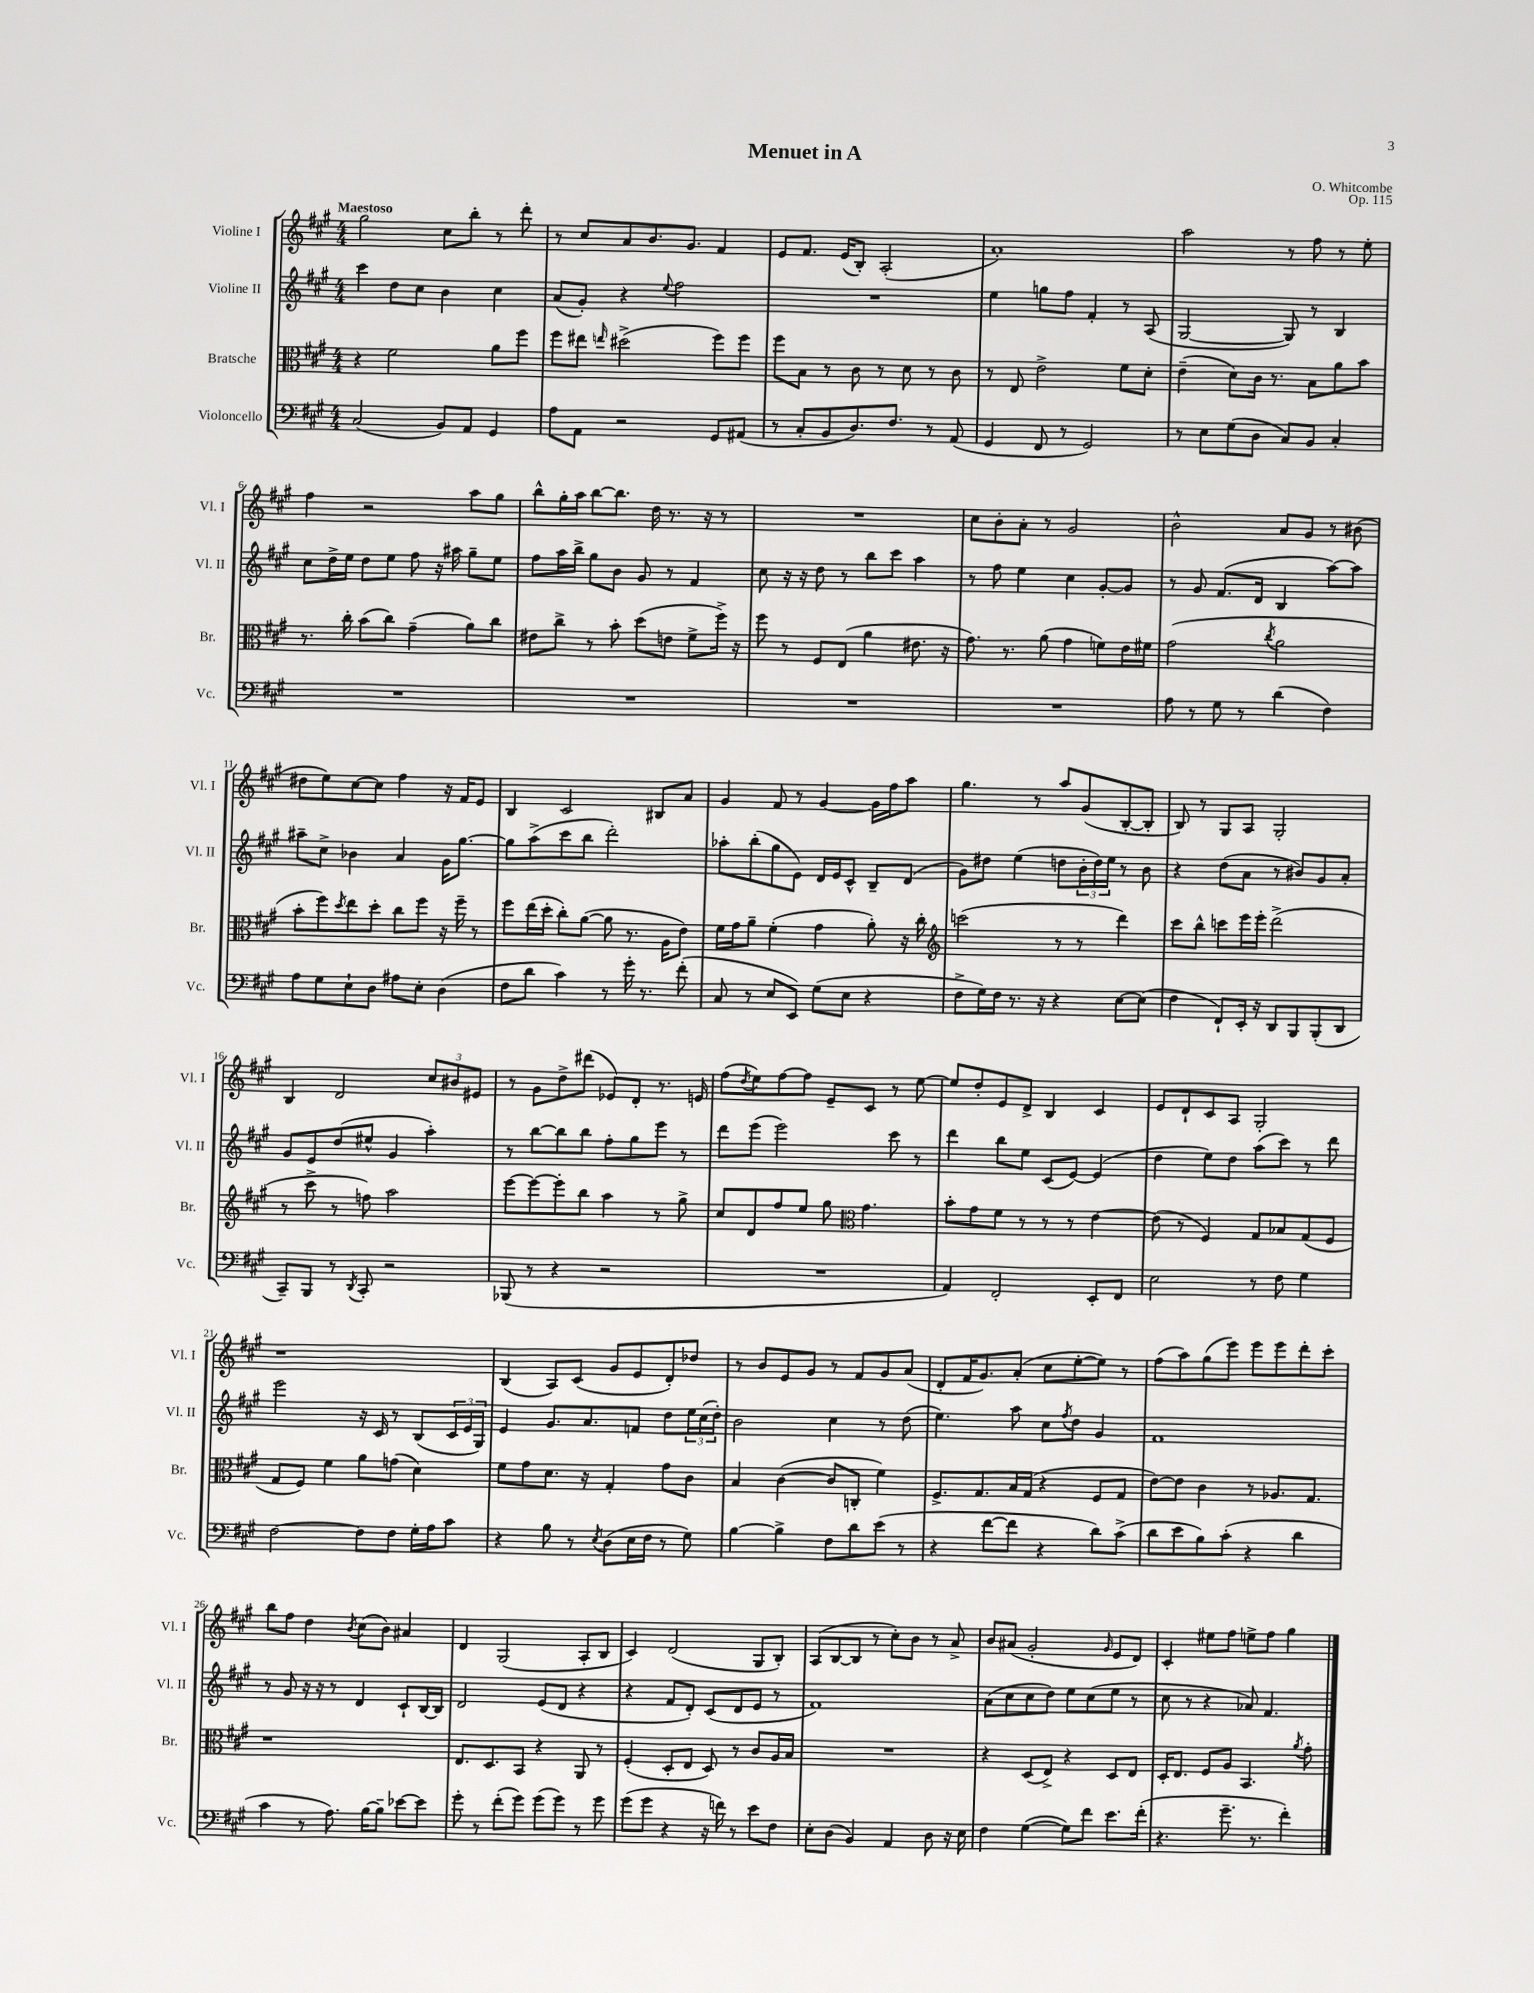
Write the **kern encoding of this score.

**kern	**kern	**kern	**kern
*part4	*part3	*part2	*part1
*staff4	*staff3	*staff2	*staff1
*I"Violoncello	*I"Bratsche	*I"Violine II	*I"Violine I
*I'Vc.	*I'Br.	*I'Vl. II	*I'Vl. I
*clefF4	*clefC3	*clefG2	*clefG2
*k[f#c#g#]	*k[f#c#g#]	*k[f#c#g#]	*k[f#c#g#]
*M4/4	*M4/4	*M4/4	*M4/4
=1	=1	=1	=1
!	!	!	!LO:TX:a:B:t=Maestoso
(2C#/	4r	4ccc#\	2gg#\
.	2f#\	8dd\L	.
.	.	8cc#\J	.
8BB/L)	.	4b\	8cc#\L
8AA/J	.	.	8bb'\J
4GG#/	8a\L	4cc#\	8r
.	8ff#\J	.	8ddd'\
=2	=2	=2	=2
8A\L	8ff#\L	(8a/L	8r
8AA\J	8ee#X\J	8g#'/J)	8cc#/L
.	16qqeen/	.	.
2r	(2dd#X^\	4r	8a/
.	.	.	8.b/
.	.	8qqee/	.
.	.	2ff#\	.
.	.	.	8.g#/J
8GG#/L	8ff#\L)	.	4f#/
(8AA#X/J	8ff#\J	.	.
=3	=3	=3	=3
8r	8ff#\L	1r	8e/L
8C#'/L	8B\J	.	8.f#/J
8BB/	8r	.	.
.	.	.	(16e/KL
8.D/)	8c#\	.	8B'/J)
.	8r	.	(2A'/
8.F#/J	.	.	.
.	8d\	.	.
8r	8r	.	.
(8AA/	8c#\	.	.
=4	=4	=4	=4
4GG#/	8r	4ee\	1a')
.	8E/	.	.
8FF#/	2e^\	8ggn\L	.
8r	.	8ff#\J	.
2GG#/)	.	4f#'/	.
.	8f#\L	8r	.
.	8d'\J	(8A/	.
=5	=5	=5	=5
8r	(4e~\	[2G#/	2aa\
8E\L	.	.	.
(8G#\	8d\L)	.	.
8D\J	16c#\Jk	.	.
.	8.r	.	.
8C#/L)	.	8G#/])	8r
8BB/J	8B\L	8r	8ff#\
4C#'/	8a\	4B/	8r
.	8b\J	.	8ee'\
!!LO:LB:g=z
=6	=6	=6	=6
1r	8.r	8cc#\L	4ff#\
.	.	16dd^\L	.
.	16cc#'\	16ee\JJ	.
.	(8b\L	8dd\L	2r
.	8cc#\J)	8ee\J	.
.	(4g#~\	8ff#\	.
.	.	16r	.
.	.	16aa#X\	.
.	8a\L)	8gg#~\L	8aa\L
.	8cc#\J	8ee\J	8gg#\J
=7	=7	=7	=7
1r	8e#X\L	8ff#\L	8bb^^\L
.	8cc#^\J	16aa\L	16gg#'\L
.	.	16bb^\JJ	16aa\JJ
.	8r	8gg#\L	[8bb\L
.	8b'\	8b\J	8.bb\J]
.	(8dd\L	8g#/	.
.	.	.	16dd\
.	8en\J	8r	8.r
.	8f#^\L	4f#/	.
.	.	.	16r
.	16ff#^\Jk)	.	8r
.	16r	.	.
=8	=8	=8	=8
1r	8ff#\	8cc#\	1r
.	8r	16r	.
.	.	16r	.
.	8F#/L	8dd\	.
.	(8E/J	8r	.
.	4a\	8bb\L	.
.	.	8ccc#\J	.
.	8.e#X\	4aa\	.
.	16r	.	.
=9	=9	=9	=9
1r	8.g#\)	8r	8cc#\L
.	.	8ff#\	8b'\
.	8.r	.	.
.	.	4ee\	8a'\J
.	(8a\	.	8r
.	4g#\	4cc#\	2g#/
.	8fn\L)	[8g#'/L	.
.	16e\L	8g#/J]	.
.	16f#X\JJ	.	.
=10	=10	=10	=10
8A\	(2g#\	8r	2b^^\
8r	.	8g#/	.
8G#\	.	(8.f#/L	.
8r	.	.	.
.	.	16d/Jk	.
.	8qcc#/	.	.
(4d\	2a\	4B/	8a/L
.	.	.	8g#/J
4F#\)	.	[8aa\L)	8r
.	.	8aa\J]	(8b#X\
!!LO:LB:g=z
=11	=11	=11	=11
8A\L	8b'\L	8aa#X~\L	8dd#X\L
8G#\	8ff#\)	8cc#^\J	8ee\)
.	8qdd/	.	.
8E`\	8ee\	4b-X\	[8cc#\
8D\J	8dd'\J	.	8cc#\J]
8A#X\L	8cc#\L	4a/	4ff#\
8E'\J	8ff#\J	.	.
(4D\	16r	16g#\KL	16r
.	16ff#~\	[8.gg#\J	16f#/KL
.	8r	.	8e/J
=12	=12	=12	=12
8F#\L	8ff#\L	8gg#\L]	4B/
8d\J	(16ee\L	(8aa^\	.
.	16dd'\JJ	.	.
4c#\)	8cc#'\L)	8ccc#\	2c#/
.	([8a\J	8bb\J	.
8r	8a\]	2ddd'\)	.
16g#'\	8.r	.	.
8.r	.	.	.
.	.	.	8B#X/L
.	16A\KL	.	.
(8f#'\	8e\J)	.	8a/J
=13	=13	=13	=13
8C#/	16f#\LL	8aa-X'\L	4g#/
.	16g#\J	.	.
8r	8a~\J	(8bb'\	.
8E/L	(4f#'\	8gg#\	8f#/
8EE/J)	.	8e\J)	8r
(8G#\L	4g#\	16d/LL	[4g#/
.	.	16e/J	.
8E\J	.	8c#^^/J	.
4r	8a'\)	8B~/L	16g#\LL]
.	.	.	16ff#\J
.	16r	(8d/J	8aa\J
.	16cc#'\	.	.
=14	=14	=14	=14
*	*clefG2	*	*
8F#^\L	(2cccn\	8g#\L)	4.gg#\
16G#\L)	.	8dd#X\J	.
16F#\JJ	.	.	.
8.r	.	(4ee\	.
.	.	.	8r
16r	.	.	.
4r	8r	8ddn\L	8aa/L
.	8r	24b'\L	(8g#/
.	.	24dd\)	.
.	.	24ee\JJ	.
[8E\L	4ddd\)	8r	[8B'/
(8E\J]	.	8b\	8B'/J]
=15	=15	=15	=15
4F#\	8ccc#\L	4r	8B/)
.	8bb^^\J	.	8r
8FF#`/L)	8cccn\L	(8dd\L	8G#/L
16EE'/Jk	16eee\L	8a\J	8A/J
16r	16eee'\JJ	.	.
8DD/L	(2ddd^\	8r	2G#'/
8BBB/	.	8b#X/L)	.
(8BBB'/	.	8g#/	.
8DD/J	.	8a'/J	.
!!LO:LB:g=z
=16	=16	=16	=16
8CC#~/L)	8r	8g#/L	4B/
8BBB/J	8ccc#^\	8e/	.
8r	8r	(8dd/	2d/
8qDD/	.	.	.
8CC#'/	8ffn\)	8ee#X^^/J	.
2r	2aa\	4g#/	.
.	.	4aa'\)	12cc#/L
.	.	.	12b#X/
.	.	.	12e#X/J
=17	=17	=17	=17
(8BBB-X/	[8eee\L	8r	8r
8r	8eee\_	[8bb\L	8g#\L
4r	8eee'\]	8bb\]	8dd^\
.	8bb\J	8bb\J	(8ddd#X\J
2r	4aa\	8ff#'\L	8e-X/L)
.	.	8gg#\	8d'/J
.	8r	8eee\J	8.r
.	8gg#^\	8r	.
.	.	.	16en/
=18	=18	=18	=18
1r	8cc#/L	8ddd\L	(8ff#\L
.	.	.	8qdd/
.	8d/	(8eee\J	8ee\)
.	8ff#/	2eee\)	[8ff#\
.	8ee/J	.	8ff#\J]
.	8gg#\	.	8e~/L
*	*clefC3	*	*
.	4.g#\	.	8c#/J
.	.	8ccc#\	8r
.	.	8r	[8ee\
=19	=19	=19	=19
4AA/)	8b'\L	4ddd\	8ee/L]
.	8g#\	.	8dd'/
2FF#'/	8f#\J	8bb\L	8e/
.	8r	8ee\J	8d^/J
.	8r	(8c#/L	4B/
.	8r	[8e/J)	.
8EE'/L	[4e\	(4e/]	4c#/
8FF#/J	.	.	.
=20	=20	=20	=20
2E\	(8e\]	4dd\	8e/L
.	8r	.	8d`/
.	4F#/)	8ee\L)	8c#/
.	.	8dd\J	8A/J
8r	8G#/L	(8aa\L	2G#'/
8F#\	8B-X/	8ccc#\J)	.
4G#\	(8G#/	8r	.
.	8F#/J	8ddd\	.
!!LO:LB:g=z
=21	=21	=21	=21
[2F#\	8G#/L	2eee\	1r
.	8F#/J)	.	.
.	4f#\	.	.
8F#\L]	8a\L	16r	.
.	.	16c#/	.
8F#\J	(8gn\J	8r	.
16G#'\LL	4d\)	(8B/L	.
16A\J	.	.	.
8c#\J	.	24c#/L	.
.	.	24e/	.
.	.	24G#/JJ)	.
=22	=22	=22	=22
4r	8f#\L	4e/	(4B/
.	8g#\	.	.
8B\	8.d\J	8.g#/L	8A/L)
8r	.	.	(8c#/J
.	16r	8.a/	.
8qE/	.	.	.
(8D\L	4G#'/	.	8g#/L
16E\L	.	8fn/J	8e/
16F#\JJ	.	.	.
8r	8g#\L	8dd\L	8d'/)
8G#\)	8c#\J	24ee\L	8dd-X/J
.	.	(24cc#\	.
.	.	24dd'\JJ)	.
=23	=23	=23	=23
[4B\	4B/	2b\	8r
.	.	.	8b/L
4B^\]	([4c#\	.	8e/
.	.	.	8g#/J
8F#\L	8c#/L]	4cc#\	8r
8d\	8Cn'/J	.	8f#/L
(8e\J	4f#\)	8r	8g#/
8r	.	(8dd\	(8a/J
=24	=24	=24	=24
4r	8.F#^/L	4.ee\)	8d'/L
.	.	.	16f#/K
.	8.G#/	.	8.g#/)
[8f#\L	.	.	.
8f#\J]	16B/L	8aa\	(8a'/J
.	(16G#/JJ	.	.
4r	4r	8cc#\L	8cc#\L
.	.	8qff#/	.
.	.	8dd\J	[8ee'\
8d\L)	8F#/L	4g#/	8ee\J])
(8c#^\J	8G#/J	.	8r
=25	=25	=25	=25
8d\L	[8e\L)	1f#	(8ff#\L
8e\	8e\J]	.	8aa\)
8B\)	4c#\	.	(8gg#\
(8c#'\J	.	.	8eee\J)
4r	8r	.	8eee\L
.	8.A-X/L	.	8eee\
4d\	.	.	8ddd'\
.	8.G#/J	.	.
.	.	.	8ccc#'\J
!!LO:LB:g=z
=26	=26	=26	=26
4c#\	1r	8r	8bb\L
.	.	8g#/	8ff#\J
8r	.	16r	4dd\
.	.	16r	.
8.A\)	.	8r	.
.	.	.	8qb/
.	.	4d/	(8cc#\L
[16B\KL	.	.	.
8B~\J]	.	.	8b\J)
[8e-X\L	.	8c#`/L	4a#X/
8e-\J]	.	[16B/L	.
.	.	16B/JJ]	.
=27	=27	=27	=27
8g#'\	8.E/L	2d/	4d/
8r	.	.	.
.	8.D/	.	.
(8f#'\L	.	.	(2G#/
8g#\J)	8BB/J	.	.
(8g#\L	4r	(8e/L	.
8g#\J)	.	8d/J	.
8r	8AA/	4r	8A'/L
8g#\	8r	.	8B/J
=28	=28	=28	=28
(8g#\L	(4F#'/	4r	4c#/)
8g#\J	.	.	.
4r	8D'/L	8f#/L	(2d/
.	8E/J	8d'/J)	.
16r	8D/)	(8c#/L	.
16fn\)	.	.	.
8r	8r	8d/	.
8e\L	8c#/L	8e/J	8G#/L
8F#\J	16A/L	8r	8B'/J)
.	16B/JJ	.	.
=29	=29	=29	=29
8E'\L	1r	1f#)	(8A/L
(8D\J	.	.	[8B/
4BB/)	.	.	8B/J]
.	.	.	8r
4AA/	.	.	8cc#'\L)
.	.	.	8b\J
8D\	.	.	8r
16r	.	.	8a^/
16E\	.	.	.
=30	=30	=30	=30
4F#\	4r	(8a\L	8b/L
.	.	8cc#\	(8a#X/J
([4G#\	(8D/L	8cc#\	2g#'/
.	8E^/J)	8dd\J)	.
8G#\L])	4r	8ee\L	.
8f#\J	.	(8cc#\	.
.	.	.	16qqg#/
8.e\L	8D/L	8ee\J	8e/L
.	8E/J	8r	8d/J)
(16f#'\Jk	.	.	.
=31	=31	=31	=31
4.r	16D'/KL	8cc#\	4c#'/
.	8.E/J	.	.
.	.	8r	.
.	8F#/L	4r	8ee#X\L
8.g#~\	8A/J	.	8ff#\J
.	4.BB/	8a-X/)	8een^\L
8.r	.	.	.
.	.	4.f#/	8ff#\J
4f#'\)	.	.	4gg#\
.	8qa/	.	.
.	8g#'\	.	.
==	==	==	==
*-	*-	*-	*-
